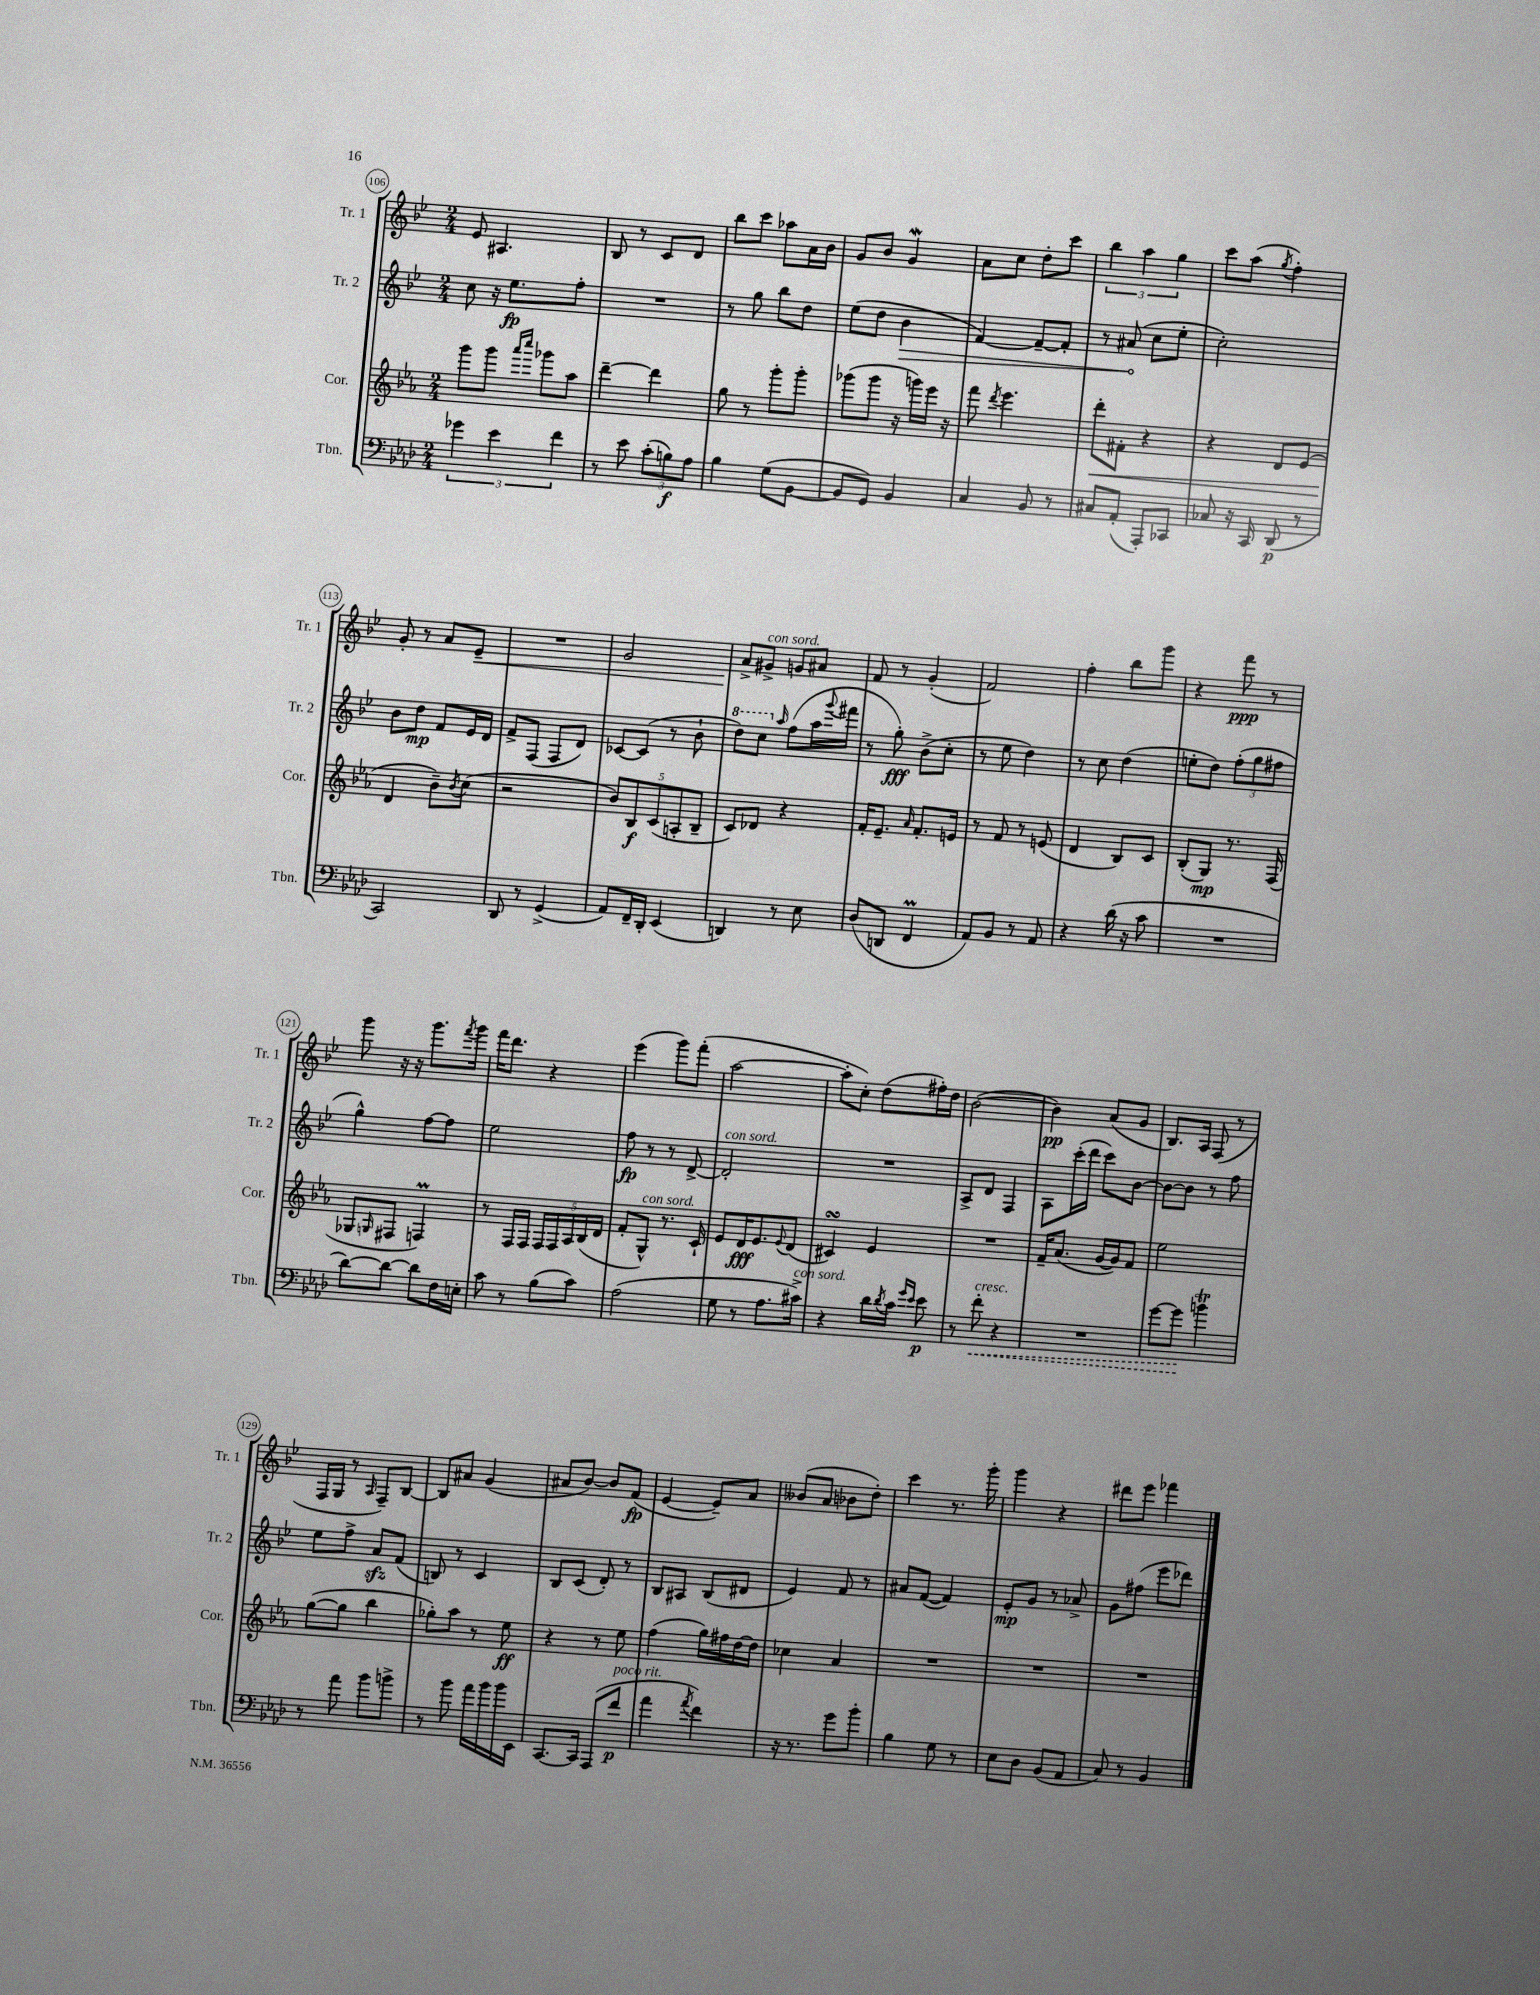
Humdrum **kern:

**kern	**kern	**kern	**kern
*staff4	*staff3	*staff2	*staff1
*clefF4	*clefG2	*clefG2	*clefG2
*k[b-e-a-d-]	*k[b-e-a-]	*k[b-e-]	*k[b-e-]
*M2/4	*M2/4	*M2/4	*M2/4
6g-\	8ggg\L	8cc\	8e-/
.	8ggg\J	16r	4.A#/
6e-\	.	.	.
.	.	8.ee-\L	.
.	16qqaaa-/LL	.	.
.	16qqcccc/JJ	.	.
.	8ggg-\L	.	.
6f\	.	.	.
.	8aa-\J	8ff'\J	.
=	=	=	=
8r	[4ddd~\	2r	8B-/
8e-\	.	.	8r
(12c'\L	4ddd\]	.	8c/L
12B\)	.	.	.
.	.	.	8d/J
12A-\J	.	.	.
=	=	=	=
4B-\	8gg\	8r	8bb-\L
.	8r	8gg\	8ccc\J
(8G\L	8ggg'\L	8bb-\L	8aa-\L
[8BB-\J	8ggg'\J	8dd\J	16a\L
.	.	.	16b-\JJ
=	=	=	=
8BB-/]L	(8ggg-\L	(8ee-\L	8g/L
8GG/J)	8ggg-\J	8dd\J	8b-/J
4BB-/	16r	4b-\	4g/
.	16ggg\LL)	.	.
.	16eee-\JJ	.	.
.	16r	.	.
=	=	=	=
4C/	8fff\	[4f/)	8a\L
.	8qddd/	.	.
.	4.eee-\	.	8cc\J
8BB-/	.	8f~/_L	8dd'\L
8r	.	8f'/]J	8ccc\J
=	=	=	=
8C#/L	8ddd'\L	8r	6bb-\
(8AA-'/J	8f#'\J	(8a#/	.
.	.	.	6aa\
8AAA-'/L)	4r	8cc\L	.
.	.	.	6gg\
8CC-/J	.	8ee-'\J	.
=	=	=	=
8C-/	4r	2cc'\)	8ccc\L
16r	.	.	(8aa\J
16CC/	.	.	.
.	.	.	8qgg/
(8DD-/	8d/L	.	4ff'\)
8r	(8e-/J	.	.
=	=	=	=
2CC/)	4d/	8b-\L	8g'/
.	.	8dd\J	8r
.	8b-~\L)	8f/L	8a/L
.	8qb-/	.	.
.	(8cc\J	16e-/L	8e-~/J
.	.	16d/JJ	.
=	=	=	=
8DD-/	2r	8f^/L	2r
8r	.	(8F/J	.
(4GG^/	.	8F/L	.
.	.	8d/J)	.
=	=	=	=
8AA-/L)	10b-/L)	[8c-/L	2g/
.	10B-/	.	.
16FF~/L	.	(8c-/]J	.
16DD-'/JJ	.	.	.
.	(10c/	.	.
(4EE-/	.	8r	.
.	10A'/	.	.
.	.	8b-`\	.
.	10B-~/J	.	.
=	=	=	=
4DD/)	8c/L)	8ddd\L)	8a^/L
.	8d-/J	8ccc\J	8g#^/J
.	.	16qqaa/	.
8r	4r	(8ff\L	8g/L
8E-\	.	16aa\L	8a#/J
.	.	8qqggg/	.
.	.	16fff#\JJ	.
=	=	=	=
(8D-/L	16f'/LK	8r	8f/
.	8.e-~/J	.	.
8DD/J	.	8gg'\)	8r
.	16qqa-/	.	.
4FF/	8.f'/L	(8b-^\L	(4g'/
.	.	8cc'\J	.
.	16e/Jk	.	.
=	=	=	=
8AA-/L)	8r	8r	2f/)
8BB-/J	8f/	8ee-\	.
8r	8r	4dd\)	.
8AA-/	(8e/	.	.
=	=	=	=
4r	4d/	8r	4ff'\
.	.	8cc\	.
(16d-\	8B-/L)	(4dd\	8bb-\L
16r	.	.	.
8c\	8c/J	.	8ggg\J
=	=	=	=
2r	(8B-'/L	8ee'\L	4r
.	8G/J)	8dd\J)	.
.	8.r	(12ff'\L	8fff\
.	.	12gg\	.
.	.	.	8r
.	.	12ff#\J	.
.	(16F/	.	.
=	=	=	=
[8d-\L)	8G-/L	4gg^^\)	8ggg\
.	16qqG/	.	.
8d-\_J	8F#/J	.	16r
.	.	.	16r
8d-\]L	4F/)	[8ff\L	8.ggg\L
16F\L	.	8ff\]J	.
.	.	.	8qfff/
16E'\JJ	.	.	16ggg\Jk
=	=	=	=
8c\	8r	2ee-\	16fff\LK
.	.	.	8.ddd\J
8r	16F/LL	.	.
.	16F/JJ	.	.
(8B-\L	20F/LL	.	4r
.	20F/	.	.
.	20A-/	.	.
8c\J)	.	.	.
.	(20B-/	.	.
.	20d/JJ	.	.
=	=	=	=
(2A-\	8f'/L	8ff\	(4eee-\
.	8G^^/J)	8r	.
.	8.r	8r	8ggg\L)
.	.	[8d^/	(8fff'\J
.	16c`/	.	.
=	=	=	=
8G\	8e-/L	2d'/]	[2aa\
8r	16d/K	.	.
.	8.e-/	.	.
8.A-\L	.	.	.
.	8qqe-/	.	.
.	(8d/J	.	.
16c#^\Jk)	.	.	.
=	=	=	=
4r	4c#/)	2r	8aa'\]L
.	.	.	8cc'\J)
16d-\LL	4e-/	.	(8dd\L
8qd-/	.	.	.
16c\JJ	.	.	.
16qqg/LL	.	.	.
16qqe-/JJ	.	.	.
8e-\	.	.	16ff#'\L)
.	.	.	16dd\JJ
=	=	=	=
8r	2r	8A^/L	([2b-\
8f'\	.	8d/J	.
4r	.	4F/	.
=	=	=	=
2r	16f~/LK	8A\L	4b-\])
.	(8.a-/J	.	.
.	.	(16ccc'\L	.
.	.	16ddd\JJ	.
.	[16g/LL	8ccc\L)	(8a/L
.	16g/]J)	.	.
.	8f/J	[8b-\J	8g/J
=	=	=	=
[8g\L	2ee-\	8b-\_L	8.B-/L)
8g\]J	.	8b-\]J	.
.	.	.	16A/Jk
4b\	.	8r	(8F/
.	.	8ff\	8r
=	=	=	=
8r	([8gg\L	8ee-\L	16F/LL
.	.	.	16G/JJ
8a-\	8gg\]J	8ff^\J	8r
.	.	.	16qqA/
8b-\L	4bb-\	8a/L	8F~/L)
8b^\J	.	(8f/J	[8B-/J
=	=	=	=
8r	8gg-'\L)	8B/)	8B-/]L
8b-\	8aa-\J	8r	8a#/J
16a-\LL	8r	4c/	(4g/
16b-\	.	.	.
16b-\	8ee-\	.	.
16EE-\JJ	.	.	.
=	=	=	=
[8.CC/L	4r	8B-/L	8a#/L
.	.	(8c/J	[8b-/J)
16CC/]Jk	.	.	.
(8AAA-/L	8r	8d'/)	8b-/]L
8f/J	8ee-\	8r	(8f/J
=	=	=	=
4a-\	(4ff\	8B-/L	[4e-/
.	.	8A#/J	.
8qa-/	.	.	.
4f\)	16gg\LL)	(8B-/L	8e-~/]L)
.	16ff#\	.	.
.	[16dd\	8d#/J	8a/J
.	16dd\]JJ	.	.
=	=	=	=
16r	4cc-\	4e-/)	(8b--/L
8.r	.	.	.
.	.	.	8a/J
8g\L	4a-/	8f/	8b-\L
8b-'\J	.	8r	8dd'\J)
=	=	=	=
4B-\	2r	8a#/L	4ccc\
.	.	([8f/J	.
8G\	.	4f/])	8.r
8r	.	.	.
.	.	.	16ggg'\
=	=	=	=
8E-\L	2r	8e-'/L	4ggg\
8D-\J	.	8g/J	.
(8BB-/L	.	8r	4r
8AA-/J	.	8a-^/	.
=	=	=	=
8C/)	2r	8g\L	8ddd#\L
8r	.	(8ff#\J	8eee-\J
4BB-/	.	8eee-\L	4fff-\
.	.	8ddd-\J)	.
==	==	==	==
*-	*-	*-	*-
